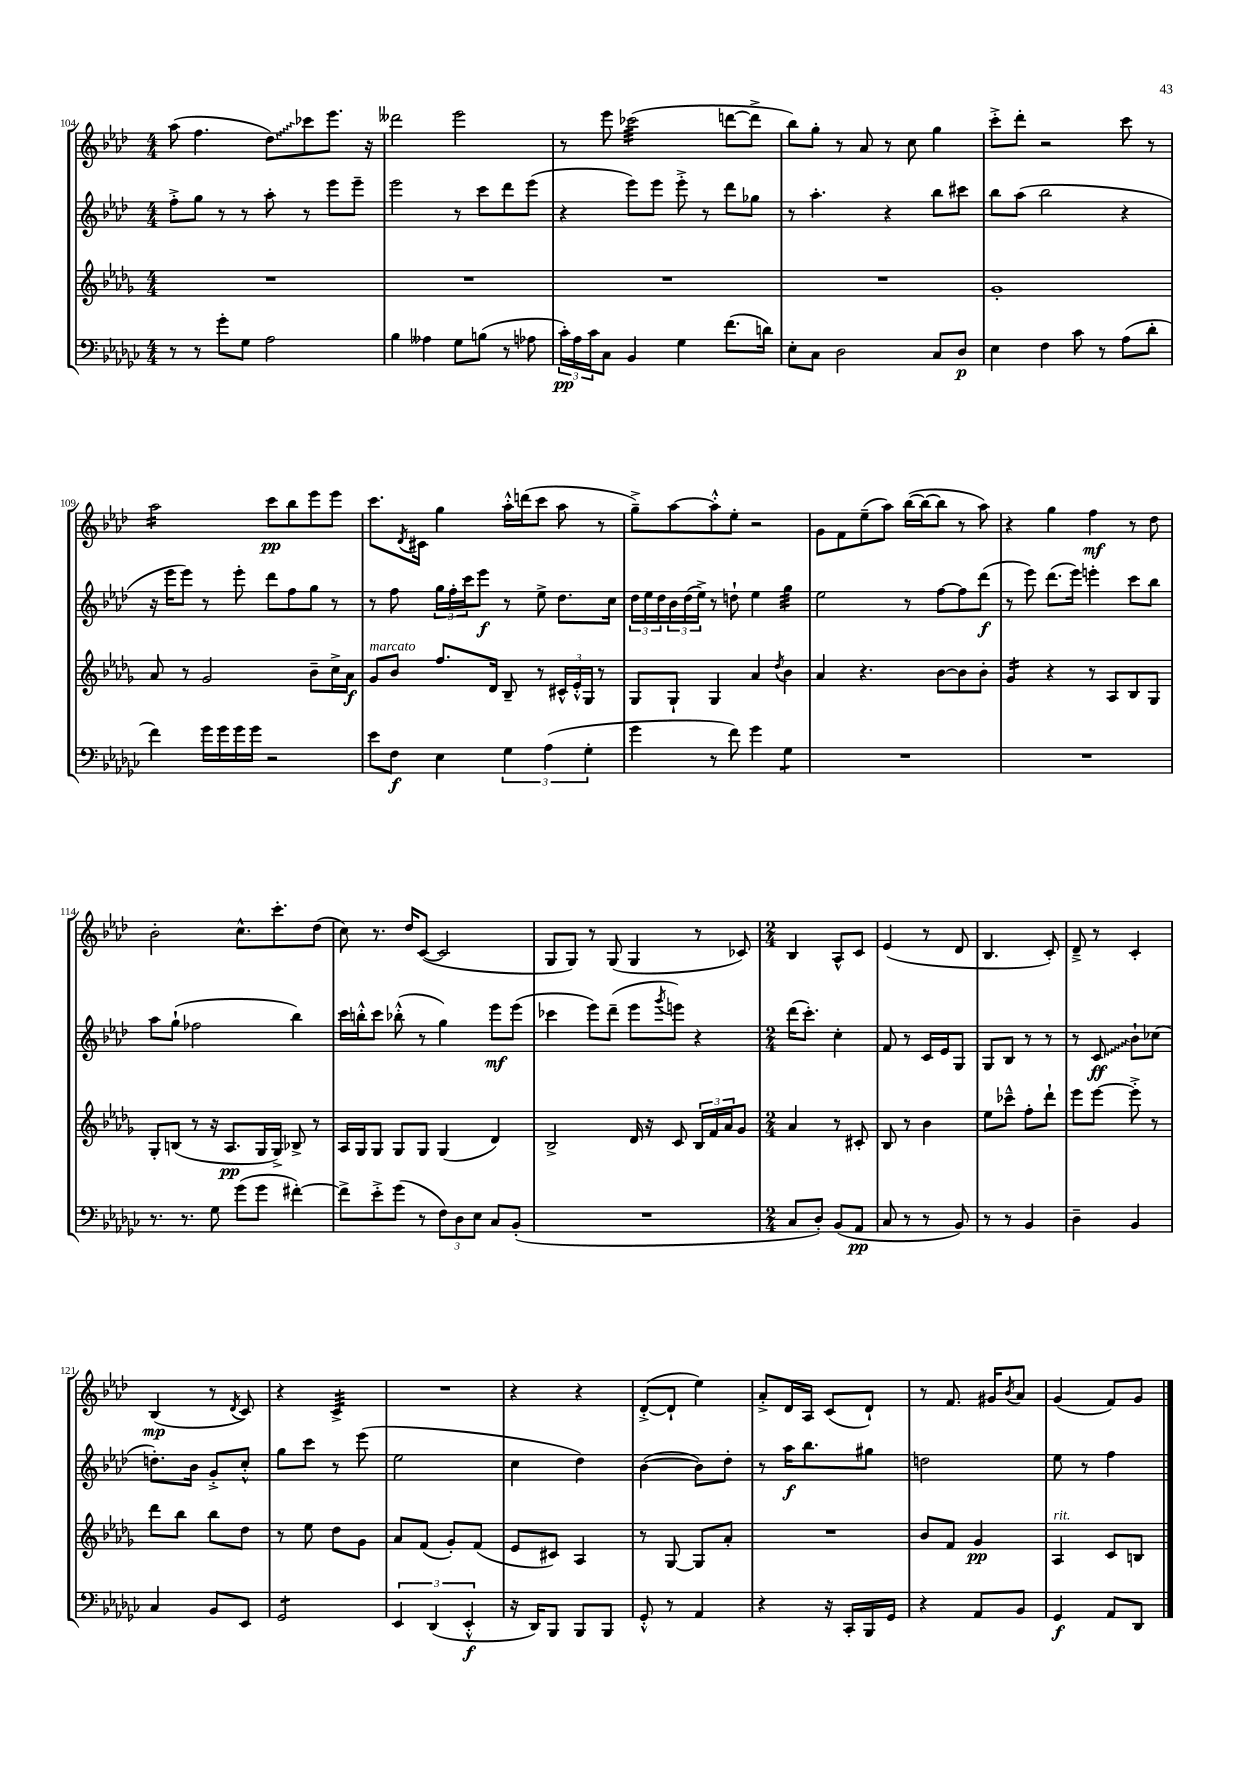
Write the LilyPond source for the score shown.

<<
\new StaffGroup <<
\new Staff = "s0" {
    \clef treble \key aes \major \numericTimeSignature \time 4/4
    aes''8( f''4. \once \override Glissando.style = #'zigzag des''8\glissando) ces'''8 ees'''8. r16 |
    deses'''2 ees'''2 |
    r8 ees'''8 ces'''2:32( d'''8~ d'''8-> |
    bes''8) g''8-. r8 aes'8 r8 c''8 g''4 |
    c'''8-.-> des'''8-. r2 c'''8 r8 |
    aes''2:16 c'''8\pp bes''8 ees'''8 ees'''8 |
    c'''8. \acciaccatura { des'8 } cis'16 g''4 aes''16-.-^ d'''16( c'''8 aes''8 r8 |
    g''8--->) aes''8~ aes''8-.-^ ees''8-. r2 |
    g'8 f'8 ees''8--( aes''8) bes''16~( bes''16~ bes''8 r8 aes''8) |
    r4 g''4 f''4\mf r8 des''8 |
    bes'2-. c''8.-^ c'''8.-. des''8( |
    c''8) r8. des''16 c'8~( c'2 |
    g8 g8) r8 g8( g4 r8 ces'8) |
    \numericTimeSignature \time 2/4 bes4 aes8-^ c'8 |
    ees'4( r8 des'8 |
    bes4. c'8-.) |
    des'8---> r8 c'4-. |
    bes4\mp( r8 \acciaccatura { des'8 } c'8) |
    r4 c'4:32-> |
    R2 |
    r4 r4 |
    des'8~-.->( des'8-! ees''4) |
    aes'8-.-> des'16 aes16 c'8( des'8-!) |
    r8 f'8. gis'16 \acciaccatura { bes'8 } aes'8 |
    g'4( f'8) g'8 \bar "|." |
}
\new Staff = "s1" {
    \clef treble \key aes \major \numericTimeSignature \time 4/4
    f''8-.-> g''8 r8 r8 aes''8-. r8 ees'''8 ees'''8-- |
    ees'''2 r8 c'''8 des'''8 ees'''8( |
    r4 ees'''8) ees'''8 ees'''8-.-> r8 des'''8 ges''8 |
    r8 aes''4.-. r4 bes''8 cis'''8 |
    bes''8 aes''8( bes''2 r4 |
    r16 ees'''16 ees'''8) r8 ees'''8-. des'''8 f''8 g''8 r8 |
    r8 f''8 \tuplet 3/2 { g''16 f''16-. c'''16 } ees'''8\f r8 ees''8-> des''8. c''16 |
    \tuplet 3/2 { des''16 ees''16 des''16 } \tuplet 3/2 { bes'16 des''16( ees''16->) } r8 d''8-! ees''4 g''4:32 |
    ees''2 r8 f''8~ f''8 des'''8\f( |
    r8 ees'''8) des'''8.( ees'''16) e'''4-. c'''8 bes''8 |
    aes''8 g''8-!( fes''2 bes''4) |
    c'''16 b''16-.-^ c'''8 bes''8-.-^( r8 g''4) ees'''8\mf ees'''8( |
    ces'''4 ees'''8) des'''8--( ees'''8 \acciaccatura { g'''8 } e'''8) r4 |
    \numericTimeSignature \time 2/4 des'''16( c'''8.-.) c''4-. |
    f'8 r8 c'16 ees'16 g8 |
    g8 bes8 r8 r8 |
    r8 \once \override Glissando.style = #'zigzag c'8\glissando\ff bes'8-! ces''8( |
    d''8.-.) bes'16 g'8-.-> c''8-.-^ |
    g''8 c'''8 r8 ees'''8( |
    ees''2 |
    c''4 des''4) |
    bes'4~( bes'8) des''8-. |
    r8 aes''16\f bes''8. gis''8 |
    d''2 |
    ees''8 r8 f''4 \bar "|." |
}
\new Staff = "s2" {
    \clef treble \key des \major \numericTimeSignature \time 4/4
    R1 |
    R1 |
    R1 |
    R1 |
    ges'1-. |
    aes'8 r8 ges'2 bes'8-- c''16-> aes'16\f |
    ges'8^\markup { \italic "marcato" } bes'8 f''8. des'16 bes8-- r8 \tuplet 3/2 { cis'16-^ ees'16-.-^ ges16 } r8 |
    ges8 ges8-! ges4 aes'4 \acciaccatura { des''8 } bes'4 |
    aes'4 r4. bes'8~ bes'8 bes'8-. |
    ges'4:16 r4 r8 aes8 bes8 ges8 |
    ges8-. b8( r8 r16 aes8.\pp ges16 ges16->) bes8-> r8 |
    aes16 ges16 ges8 ges8 ges8 ges4( des'4) |
    bes2-> des'16 r16 c'8 \tuplet 3/2 { bes16 f'16 aes'16 } ges'8 |
    \numericTimeSignature \time 2/4 aes'4 r8 cis'8-. |
    bes8 r8 bes'4 |
    ees''8 ces'''8---^ f''8-. des'''8-! |
    ees'''8 ees'''8~ ees'''8-.-> r8 |
    des'''8 bes''8 bes''8 des''8 |
    r8 ees''8 des''8 ges'8 |
    aes'8 f'8( ges'8-.) f'8( |
    ees'8 cis'8) aes4 |
    r8 ges8~ ges8 aes'8-. |
    R2 |
    bes'8 f'8 ges'4\pp |
    aes4^\markup { \italic "rit." } c'8 b8 \bar "|." |
}
\new Staff = "s3" {
    \clef bass \key ges \major \numericTimeSignature \time 4/4
    r8 r8 ges'8-. ges8 aes2 |
    bes4 aeses4 ges8 b8( r8 aes8 |
    \tuplet 3/2 { ces'16-.\pp) aes16 ces'16 } ces8 bes,4 ges4 f'8.( d'16) |
    ees8-. ces8 des2 ces8 des8\p |
    ees4 f4 ces'8 r8 aes8( des'8-. |
    f'4) ges'16 ges'16 ges'16 ges'16 r2 |
    ees'8 f8\f ees4 \tuplet 3/2 { ges4 aes4( ges4-. } |
    ges'4 r8 f'8) ges'4 ges4:8 |
    R1 |
    R1 |
    r8. r8. ges8 ges'8( ges'8 fis'4~-.) |
    fis'8-> ees'8-.-> ges'8( r8 \tuplet 3/2 { f8) des8 ees8 } ces8 bes,8-.( |
    R1 |
    \numericTimeSignature \time 2/4 ces8 des8-.) bes,8( aes,8\pp |
    ces8 r8 r8 bes,8) |
    r8 r8 bes,4 |
    des4-- bes,4 |
    ces4 bes,8 ees,8 |
    ges,2:8 |
    \tuplet 3/2 { ees,4 des,4( ees,4-.-^\f } |
    r16 des,16) bes,,8 bes,,8 bes,,8 |
    ges,8-.-^ r8 aes,4 |
    r4 r16 ces,16-. bes,,16 ges,16 |
    r4 aes,8 bes,8 |
    ges,4\f aes,8 des,8 \bar "|." |
}
>>
>>
\layout { \context { \Score currentBarNumber = #104 } }
